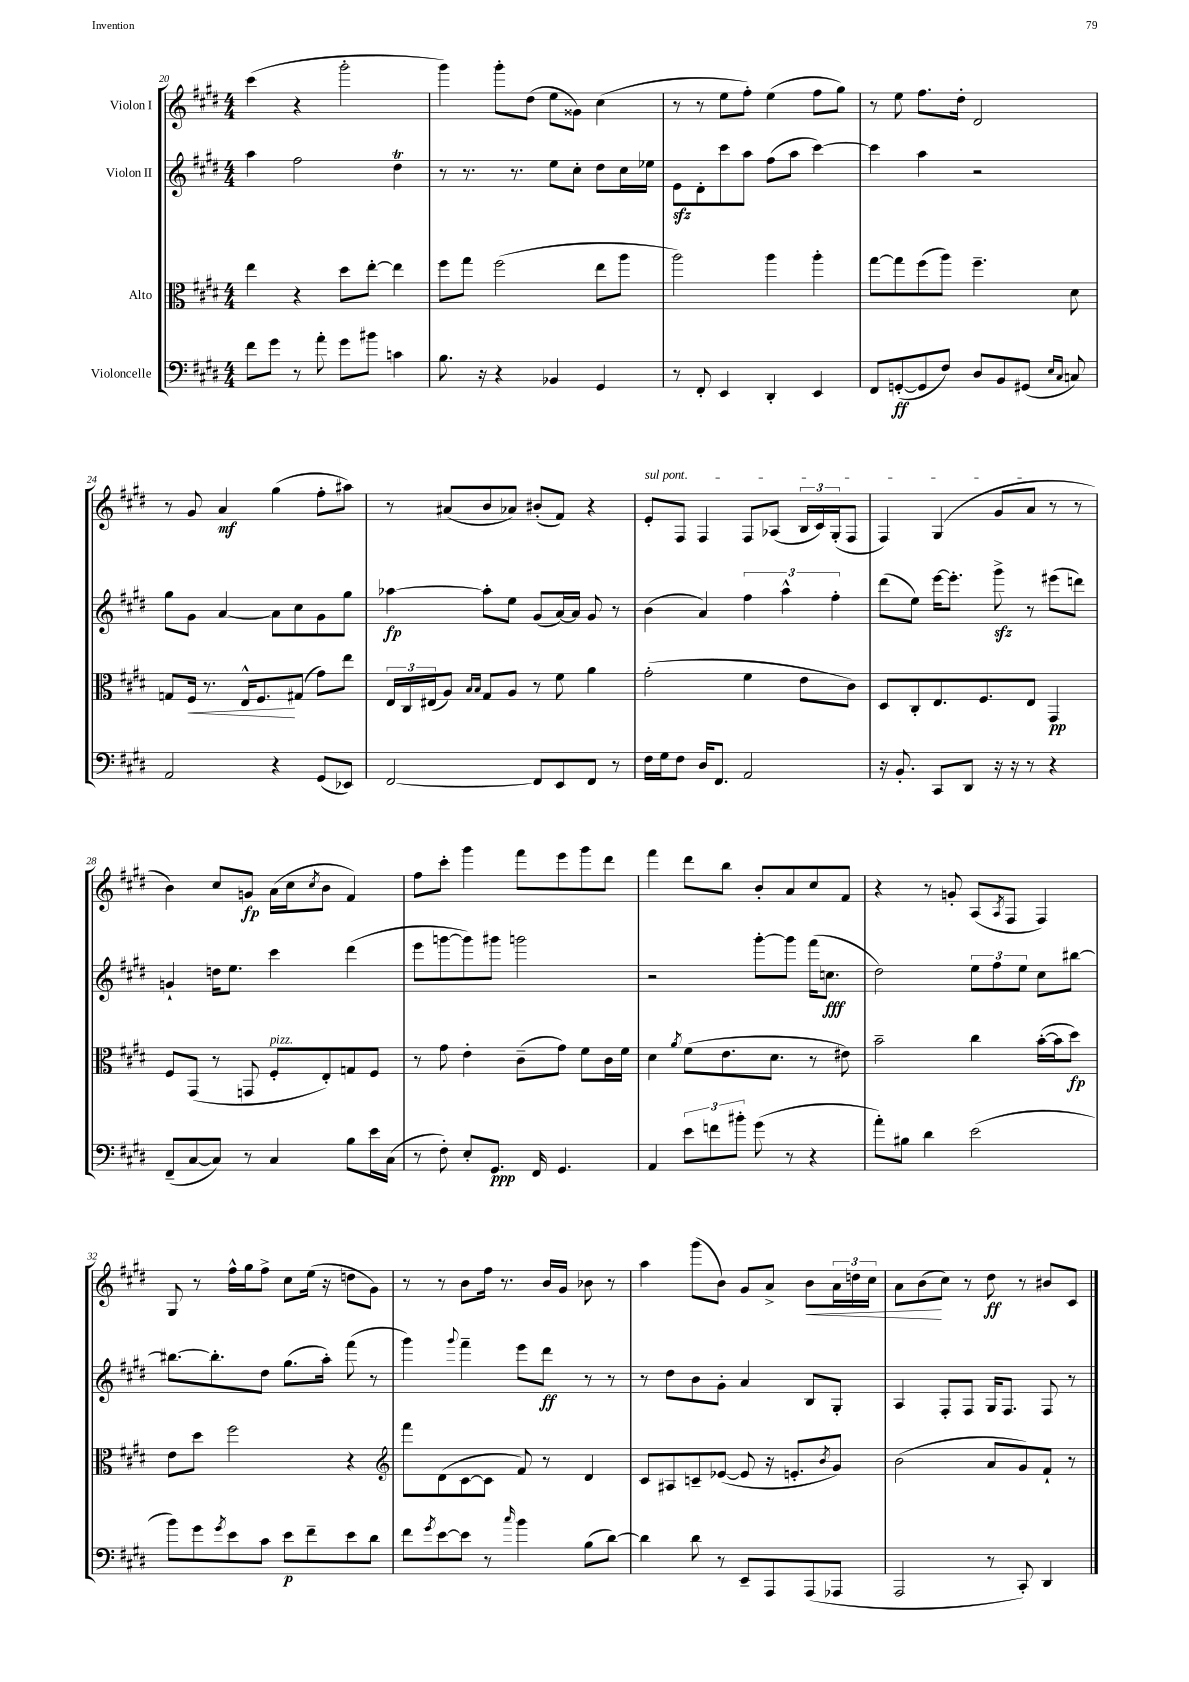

**kern	**kern	**kern	**kern
*staff4	*staff3	*staff2	*staff1
*clefF4	*clefC3	*clefG2	*clefG2
*k[f#c#g#d#]	*k[f#c#g#d#]	*k[f#c#g#d#]	*k[f#c#g#d#]
*M4/4	*M4/4	*M4/4	*M4/4
8f#	4ee	4aa	(4ccc#
8g#	.	.	.
8r	4r	2ff#	4r
8a'	.	.	.
8g#	8dd#	.	2ggg#'
8b#	[8ee'	.	.
4c	4ee]	4dd#	.
=	=	=	=
8.B	8ff#	8r	4ggg#)
.	8gg#	8.r	.
16r	.	.	.
4r	(2ff#	.	8ggg#'
.	.	8.r	.
.	.	.	(8dd#
4BB-	.	8ee	8ee
.	.	8cc#'	8g##)
4GG#	8ee	8dd#	(4cc#
.	8aa	16cc#	.
.	.	16ee-	.
=	=	=	=
8r	2aa)	8e	8r
8FF#'	.	8d#'	8r
4EE	.	8ccc#	8ee
.	.	8aa	8ff#')
4DD#'	4aa	(8ff#	(4ee
.	.	8aa	.
4EE	4aa'	[4ccc#)	8ff#
.	.	.	8gg#)
=	=	=	=
8FF#	[8gg#	4ccc#]	8r
([8GG'	8gg#]	.	8ee
8GG]	(8ff#	4aa	8.ff#
8F#)	8aa)	.	.
.	.	.	16dd#'
8D#	4.ff#~	2r	2d#
8BB	.	.	.
(8GG#	.	.	.
16qqE	.	.	.
16qqC#	.	.	.
8C)	8d#	.	.
=	=	=	=
2AA	8G	8gg#	8r
.	16F#	8g#	8g#
.	8.r	.	.
.	.	[4a	4a
.	16E^^	.	.
.	8.F#	.	.
4r	.	8a]	(4gg#
.	(8G#	8cc#	.
(8GG#	8g#)	8g#	8ff#'
8EE-)	8ee	8gg#	8aa#)
=	=	=	=
[2FF#	24E	[4aa-	8r
.	24C#	.	.
.	(24E#	.	.
.	8A)	.	(8a#
.	16qqB	.	.
.	16qqB	.	.
.	8G#	8aa-']	8b
.	8A	8ee	8a-)
8FF#]	8r	(8g#	(8b#'
8EE	8f#	[16a)	8f#)
.	.	16a]	.
8FF#	4a	8g#	4r
8r	.	8r	.
=	=	=	=
16F#	(2g#'	(4b	8e'
16G#	.	.	.
8F#	.	.	8F#
16D#	.	4a)	4F#
8.FF#	.	.	.
2AA	4f#	6ff#	8F#
.	.	.	(8A-
.	.	6aa^^	.
.	8e	.	24B
.	.	.	24c#)
.	.	6ff#'	(24G#'
.	8c#)	.	8F#
=	=	=	=
16r	8D#	(8ddd#	4F#)
8.BB'	.	.	.
.	8C#'	8ee)	.
8CC#	8.E	[16eee	(4G#
.	.	8.eee']	.
8DD#	.	.	.
.	8.F#	.	.
16r	.	8ggg#^	8g#
16r	.	.	.
8r	8E	8r	8a
4r	4GG#	(8eee#	8r
.	.	8ddd)	8r
=	=	=	=
(8FF#~	8F#	4g`	4b)
[8C#	(8GG#	.	.
8C#])	8r	16dd	8cc#
.	.	8.ee	.
8r	8GG	.	8g
4C#	8F#'	4ccc#	(16a
.	.	.	16cc#
.	.	.	8qcc#
.	8E')	.	8b
8B	8G	(4ddd#	4f#)
16e	8F#	.	.
(16C#	.	.	.
=	=	=	=
8r	8r	8eee	8ff#
8F#')	8g#	[8ggg	8ccc#'
8E'	4e'	8ggg])	4ggg#
8.GG#	.	8ggg#	.
.	(8c#~	2ggg	8fff#
16FF#	.	.	.
4.GG#	8g#)	.	8eee
.	8f#	.	8ggg#
.	16c#	.	8ddd#
.	16f#	.	.
=	=	=	=
4AA	4d#	2r	4fff#
.	8qa	.	.
12e	(8f#	.	8ddd#
12f	.	.	.
.	8.e	.	8bb
12b#'	.	.	.
(8g#	.	[8ggg#'	8b'
.	8.d#	.	.
8r	.	8ggg#]	8a
4r	8r	(16fff#	8cc#
.	.	8.cc	.
.	8e#)	.	8f#
=	=	=	=
8a')	2b~	2dd#)	4r
8B#	.	.	.
4d#	.	.	8r
.	.	.	8g'
(2e	4cc#	12ee	(8A
.	.	12ff#	.
.	.	.	8qA
.	.	.	8F#
.	.	12ee	.
.	([16b'	8cc#	4F#)
.	16b]	.	.
.	8dd#)	[8bb#	.
=	=	=	=
8b)	8e	8.bb#_	8G#
8g#	8dd#	.	8r
.	.	8.bb#']	.
8qg#	.	.	.
8e	2ff#	.	16ff#^^
.	.	.	16gg#
8c#	.	8dd#	8ff#^
8e	.	(8.gg#	8cc#
8f#~	.	.	(16ee
.	.	16aa')	16r
8e	4r	(8fff#	8dd
8d#	.	8r	8g#)
=	=	=	=
*	*clefG2	*	*
8f#	8fff#	4ggg#)	8r
8qg#	.	.	.
[8e	(8d#	.	8r
.	.	8qqggg#	.
8e]	[8c#	4fff#~	8b
8r	8c#]	.	16ff#
.	.	.	8.r
16qqcc#	.	.	.
4b	8f#)	8eee	.
.	8r	8ddd#	16b
.	.	.	16g#
(8B	4d#	8r	8b-
[8d#)	.	8r	8r
=	=	=	=
4d#]	8c#	8r	4aa
.	8A#	8dd#	.
8d#	8c~	8b	(8ggg#
8r	([8e-	8g#'	8b)
8EE~	8e-]	4a	8g#
8AAA	16r	.	8a^
.	8.e'	.	.
(8AAA	.	8B	8b
.	8qb	.	.
8AAA-	8g#)	8G#'	24a
.	.	.	24dd
.	.	.	24cc#
=	=	=	=
2AAA	(2b	4A	8a
.	.	.	(8b
.	.	8F#'	8cc#)
.	.	8F#	8r
8r	8a	16G#	8dd#
.	.	8.F#	.
8CC#')	8g#)	.	8r
4DD#	8f#`	8F#	8b#
.	8r	8r	8c#
==	==	==	==
*-	*-	*-	*-
